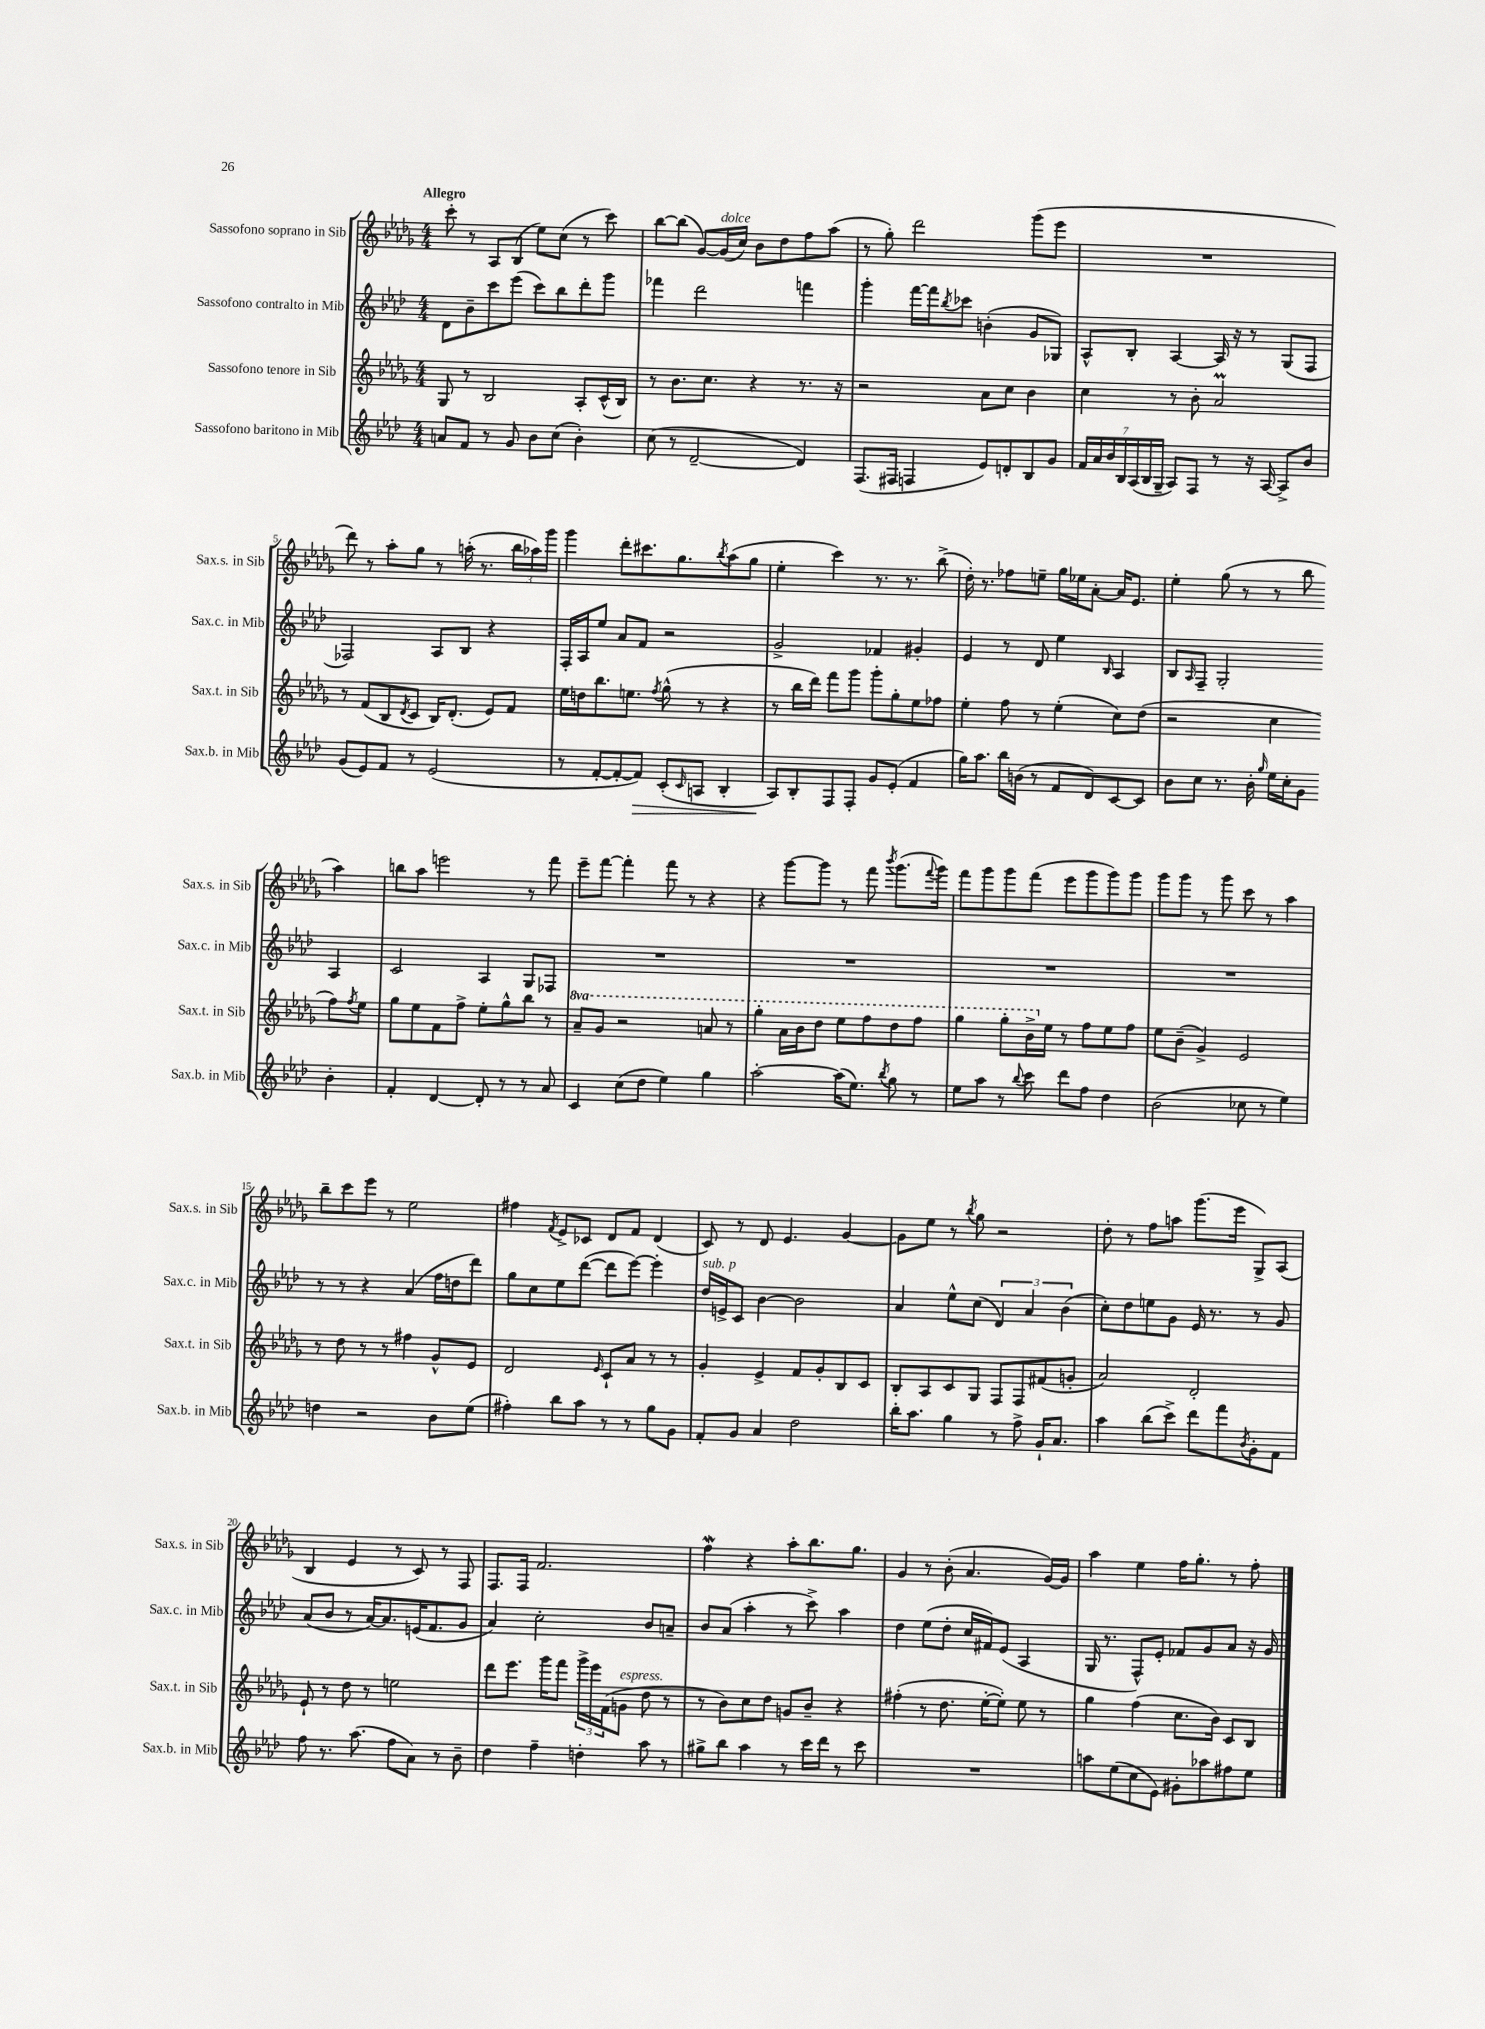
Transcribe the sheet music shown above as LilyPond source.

<<
\new StaffGroup <<
\new Staff = "s0" \with { instrumentName = "Sassofono soprano in Sib" shortInstrumentName = "Sax.s. in Sib" } {
    \clef treble \key des \major \numericTimeSignature \time 4/4 \tempo "Allegro"
    c'''8-. r8 aes8 bes8( ees''8) c''8( r8 c'''8) |
    bes''8~ bes''8( ges'8~) ges'16^\markup { \italic "dolce" }( c''16) bes'8 des''8 f''8 aes''8( |
    r8 ges''8-.) des'''2 ges'''8( ees'''8 |
    R1 |
    des'''8) r8 aes''8-. ges''8 r8 a''16-.( r8. \tuplet 3/2 { bes''16 aes''16) ges'''16 } |
    ges'''4 des'''8-. cis'''8. ges''8. \acciaccatura { bes''8 } aes''8( ges''8 |
    ees''4-. c'''4) r8. r8. bes''8->( |
    des''16-.) r8. fes''8 e''8-- ges''16 ees''16 aes'8~-. aes'16 ees'8. |
    ees''4-. ges''8( r8 r8 bes''8 aes''4) |
    b''8 aes''8 e'''2 r8 f'''8 |
    ees'''8-- f'''8~ f'''4-. f'''8 r8 r4 |
    r4 ges'''8~ ges'''8 r8 f'''8 \acciaccatura { bes'''8 } ges'''8.( \appoggiatura { f'''8 } ges'''16) |
    f'''8 ges'''8 ges'''8 f'''8( ees'''8 ges'''8 ges'''8) ges'''8 |
    ges'''8 ges'''8 r8 ges'''8 c'''8 r8 aes''4 |
    bes''8-- c'''8 ees'''8 r8 ees''2 |
    fis''4 \acciaccatura { f'8 } ees'8-> ces'8 des'8 f'8 des'4( |
    c'8) r8 des'8 ees'4. ges'4~ |
    ges'8 ees''8 r8 \acciaccatura { bes''8 } ges''8 r2 |
    des''8-. r8 f''8 a''8 ges'''8.( ees'''16 ges8->) aes8( |
    bes4 ees'4 r8 c'8) r8 f8 |
    f8. f16 f'2. |
    f''4\mordent r4 aes''8-. bes''8. ges''8. |
    ges'4 r8 bes'8-.( aes'4. ges'16~) ges'16 |
    aes''4 ees''4 f''16 ges''8.-. r8 f''8-. \bar "|." |
}
\new Staff = "s1" \with { instrumentName = "Sassofono contralto in Mib" shortInstrumentName = "Sax.c. in Mib" } {
    \clef treble \key aes \major \numericTimeSignature \time 4/4
    des'8 bes'8-- c'''8 ees'''8( c'''8) bes''8 des'''8-. g'''8 |
    fes'''4 des'''2 f'''4 |
    g'''4-. f'''16~ f'''16 \acciaccatura { bes''8 } ces'''8 b'4-.( g'8 ges8) |
    aes8-^ bes8-. aes4~ aes16 r16 r8 g8( f8 |
    fes2) aes8 bes8 r4 |
    f16-. aes16 ees''8 aes'8 f'8 r2 |
    g'2-> fes'4 gis'4-. |
    ees'4 r8 des'8 ees''4 \grace { bes16 } aes4 |
    bes8 \grace { aes16 } f8-- g2-. aes4 |
    c'2 aes4 g8 fes8 |
    R1 |
    R1 |
    R1 |
    R1 |
    r8 r8 r4 aes'4( f''16 d''16 des'''8) |
    g''8 c''8 ees''8 des'''8~( des'''8 ees'''8~) ees'''4-. |
    des''16^\markup { \italic "sub. p" } e'16-> c'8 bes'4~ bes'2 |
    aes'4 ees''8-^ c''8( \tuplet 3/2 { des'4) aes'4 bes'4( } |
    c''8-.) des''8 e''8 g'8 ees'16 r8. r8 g'8 |
    aes'8( bes'8 r8 aes'16~) aes'8. e'16( f'8. g'8 |
    aes'4) c''2-. bes'8 a'8-- |
    bes'8 aes'8( aes''4-. r8 c'''8->) aes''4 |
    des''4 ees''8( des''8-. c''16 fis'16) ees'8( aes4 |
    g16 r8. f8-^) ees'8-. fes'8 g'8 aes'8 r16 g'16 \bar "|." |
}
\new Staff = "s2" \with { instrumentName = "Sassofono tenore in Sib" shortInstrumentName = "Sax.t. in Sib" } {
    \clef treble \key des \major \numericTimeSignature \time 4/4 \set Staff.ottavationMarkups = #ottavation-simple-ordinals
    ges8 r8 bes2 aes8-. c'16-^( bes16) |
    r8 bes'8. c''8. r4 r8. r16 |
    r2 aes'8 c''8 bes'4 |
    c''4 r8 bes'8-. aes'2\prall |
    r8 f'8( bes8 \acciaccatura { des'8 } c'8 bes16) des'8.-.( ees'8) f'8 |
    ees''16 d''16 bes''8. e''8. \acciaccatura { f''8 } ges''8-^( r8 r4 |
    r8 bes''16 des'''16) f'''8 ges'''8 ges'''8-. ges''8-. ees''8 fes''8 |
    ees''4-. f''8 r8 ees''4-.( c''8) des''8( |
    r2 c''4 f''8) \acciaccatura { f''8 } ees''8 |
    ges''8 ees''8 f'8 f''8-> ees''8-. ges''8-^ bes''8 r8 |
    \ottava #1 aes''8-- ges''8 r2 a''8 r8 |
    ges'''4-. aes''16 bes''16 des'''8 ees'''8 f'''8 des'''8 f'''8 |
    ges'''4 ges'''8-. bes''16-> \ottava #0 ees''16 r8 f''8 ees''8 f''8 |
    ees''8 bes'8--( ges'4->) ees'2 |
    r8 des''8 r8 r8 fis''4 ges'8-^ ees'8 |
    des'2 \grace { ees'16 } c'8-! aes'8 r8 r8 |
    ges'4-. ees'4-> f'8 ges'8-. bes8 c'8 |
    bes8-. aes8 c'8 ges8 f8 f8 fis'8( g'8-. |
    aes'2) des'2-. |
    ees'8-! r8 des''8 r8 e''2 |
    des'''8 ees'''8. ges'''16 f'''8 \tuplet 3/2 { ges'''16-> ees'''16 f'16( } g'8^\markup { \italic "espress." } des''8 r8 |
    r8 bes'8) c''8 des''8 g'8 bes'8-- r4 |
    fis''4-.( r8 des''8. ees''16~-. ees''8-.) ees''8 r8 |
    ges''4 f''4( c''8. bes'16) c'8 bes8 \bar "|." |
}
\new Staff = "s3" \with { instrumentName = "Sassofono baritono in Mib" shortInstrumentName = "Sax.b. in Mib" } {
    \clef treble \key aes \major \numericTimeSignature \time 4/4
    a'8 f'8 r8 g'8 bes'8 c''8( bes'4-.) |
    c''8( r8 des'2~-- des'4) |
    f8.( fis16 f4 ees'8) d'8-. bes8 g'8 |
    \tuplet 7/4 { f'16 aes'16 bes'16 bes16 aes16( bes16 g16-- } aes8) f8 r8 r16 aes16~ aes8-> bes'8 |
    g'8( ees'8) f'8 r8 ees'2( |
    r8 f'8~-. f'8~-. f'8\>) c'8-.( \grace { c'16 } a8 bes4-. |
    aes8\!) bes8-. f8 f8-. g'8 ees'8-.( f'4 |
    g''16) aes''8. bes''16 b'16( r8 f'8 des'8) c'8~ c'8 |
    bes'8 c''8 r8. bes'16-. \grace { g''16 } ees''16 c''16-. g'8 bes'4-. |
    f'4-. des'4~ des'8-. r8 r8 aes'8 |
    c'4 c''8( des''8 ees''4) g''4 |
    aes''2~-. aes''16( ees''8.) \acciaccatura { bes''8 } g''8 r8 |
    ees''8 aes''8 r8 \appoggiatura { bes''8 } c'''8 des'''8 f''8 des''4 |
    bes'2( ces''8 r8 ees''4) |
    d''4 r2 bes'8 ees''8( |
    fis''4-.) bes''8 aes''8 r8 r8 g''8 g'8 |
    f'8-. g'8 aes'4 des''2 |
    bes''16-. aes''8. g''4 r8 f''8-> g'16-! aes'8. |
    aes''4 bes''8( c'''8->) des'''8 f'''8 \acciaccatura { bes'8 } g'8-. f'8 |
    f''8 r8. aes''8.( f''8 aes'8) r8 bes'8-- |
    des''4 f''4-- d''4-. aes''8 r8 |
    gis''8-> bes''8 aes''4 r8 c'''16 des'''16 r8 c'''8 |
    R1 |
    a''8 ees''8( c''8 ees'8) gis'8-. aes''8 fis''8 ees''8 \bar "|." |
}
>>
>>
